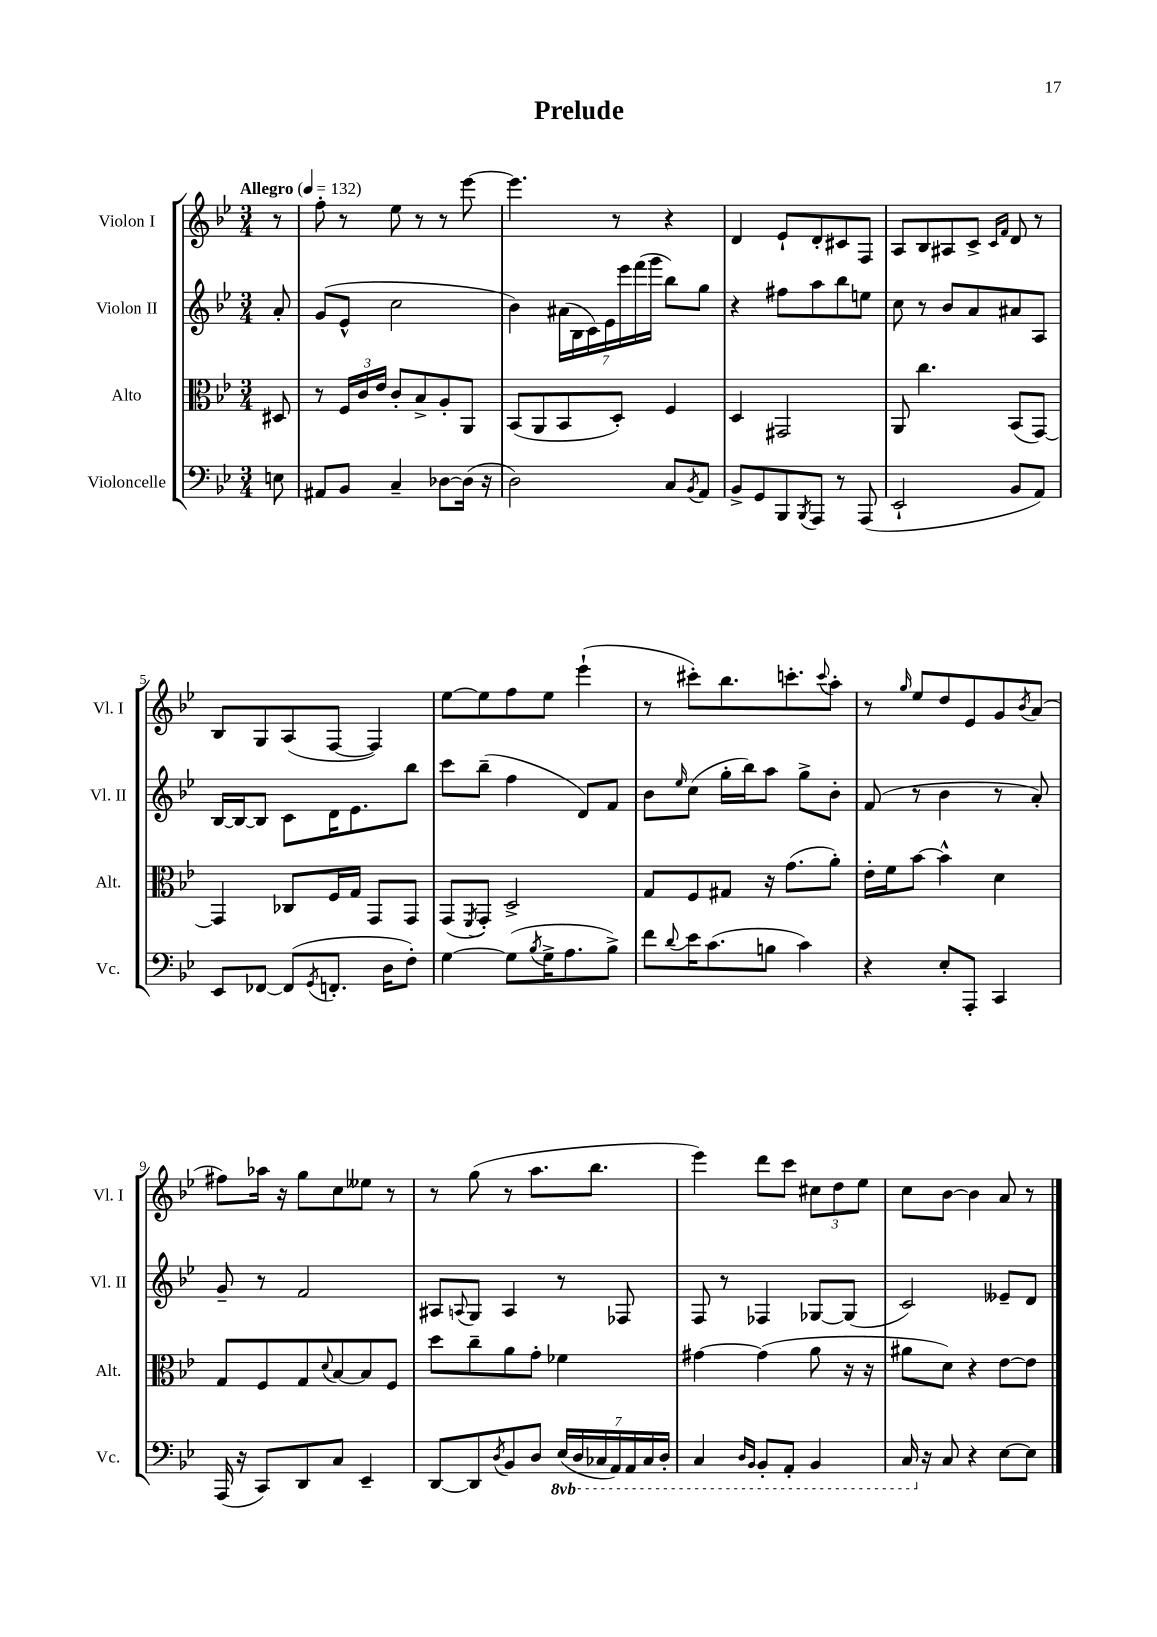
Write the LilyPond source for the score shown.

\header { title = "Prelude" }
<<
\new StaffGroup <<
\new Staff = "s0" \with { instrumentName = "Violon I" shortInstrumentName = "Vl. I" } {
    \clef treble \key bes \major \numericTimeSignature \time 3/4 \partial 8 \tempo "Allegro" 4 = 132
    r8 |
    f''8-. r8 ees''8 r8 r8 ees'''8~ |
    ees'''4. r8 r4 |
    d'4 ees'8-! d'8-. cis'8 f8 |
    a8 bes8 ais8 c'8-> \grace { c'16 f'16 } d'8 r8 |
    bes8 g8 a8( f8~ f4) |
    ees''8~ ees''8 f''8 ees''8 ees'''4-!( |
    r8 cis'''8-.) bes''8. c'''8.-. \appoggiatura { c'''8 } a''8-. |
    r8 \grace { g''16 } ees''8 d''8 ees'8 g'8 \acciaccatura { bes'8 } a'8( |
    fis''8) aes''16 r16 g''8 c''8 eeses''8 r8 |
    r8 g''8( r8 a''8. bes''8. |
    ees'''4) d'''8 c'''8 \tuplet 3/2 { cis''8 d''8 ees''8 } |
    c''8 bes'8~ bes'4 a'8 r8 \bar "|." |
}
\new Staff = "s1" \with { instrumentName = "Violon II" shortInstrumentName = "Vl. II" } {
    \clef treble \key bes \major \numericTimeSignature \time 3/4 \partial 8
    a'8-. |
    g'8( ees'8-^ c''2 |
    bes'4) \tuplet 7/4 { ais'16( bes16 c'16) ees'16 ees'''16 f'''16( g'''16 } bes''8) g''8 |
    r4 fis''8 a''8 bes''8 e''8 |
    c''8 r8 bes'8 a'8 ais'8 a8 |
    bes16~ bes16~ bes8 c'8 d'16 ees'8. bes''8 |
    c'''8 bes''8--( f''4 d'8) f'8 |
    bes'8 \grace { ees''16 } c''8( g''16-. bes''16) a''8 g''8-> bes'8-. |
    f'8( r8 bes'4 r8 a'8-.) |
    g'8-- r8 f'2 |
    ais8 \appoggiatura { a8 } g8 a4 r8 fes8 |
    f8 r8 fes4 ges8~ ges8( |
    c'2) eeses'8-- d'8 \bar "|." |
}
\new Staff = "s2" \with { instrumentName = "Alto" shortInstrumentName = "Alt." } {
    \clef alto \key bes \major \numericTimeSignature \time 3/4 \partial 8
    dis8 |
    r8 \tuplet 3/2 { f16 c'16 ees'16 } c'8-. bes8-> a8-. a,8 |
    bes,8( a,8 bes,8 d8-.) f4 |
    d4 gis,2 |
    a,8 c''4. bes,8( g,8~) |
    g,4 ces8 f16 g16 g,8 g,8 |
    g,8( \acciaccatura { f,8 } g,8-.) d2-> |
    g8 f8 gis8 r16 g'8.( a'8-.) |
    ees'16-. f'16 bes'8~ bes'4-^ d'4 |
    g8 f8 g8 \appoggiatura { d'8 } bes8~ bes8 f8 |
    d''8 c''8-- a'8 g'8-. fes'4 |
    gis'4~ gis'4( a'8 r16 r16 |
    ais'8 d'8) r4 ees'8~ ees'8 \bar "|." |
}
\new Staff = "s3" \with { instrumentName = "Violoncelle" shortInstrumentName = "Vc." } {
    \clef bass \key bes \major \numericTimeSignature \time 3/4 \set Staff.ottavationMarkups = #ottavation-simple-ordinals \partial 8
    e8 |
    ais,8 bes,8 c4-- des8~ des16( r16 |
    d2) c8 \acciaccatura { bes,8 } a,8 |
    bes,8-> g,8 bes,,8 \acciaccatura { bes,,8 } a,,8 r8 a,,8( |
    ees,2-! bes,8 a,8) |
    ees,8 fes,8~ fes,8( \acciaccatura { g,8 } f,8.-. d16 f8-.) |
    g4~ g8( \acciaccatura { bes8 } g16-> a8. bes8->) |
    f'8 \appoggiatura { d'8 } ees'16 c'8.( b8 c'4) |
    r4 ees8-. a,,8-. c,4 |
    a,,16( r16 c,8) d,8 c8 ees,4-- |
    d,8~ d,8 \acciaccatura { d8 } bes,8 d8 \tuplet 7/4 { \ottava #-1 ees,16( d,16 ces,16 a,,16) a,,16 ces,16 d,16-. } |
    c,4 \grace { d,16 bes,,16 } bes,,8-. a,,8-. bes,,4 |
    c,16 \ottava #0 r16 c8 r4 ees8~ ees8 \bar "|." |
}
>>
>>
